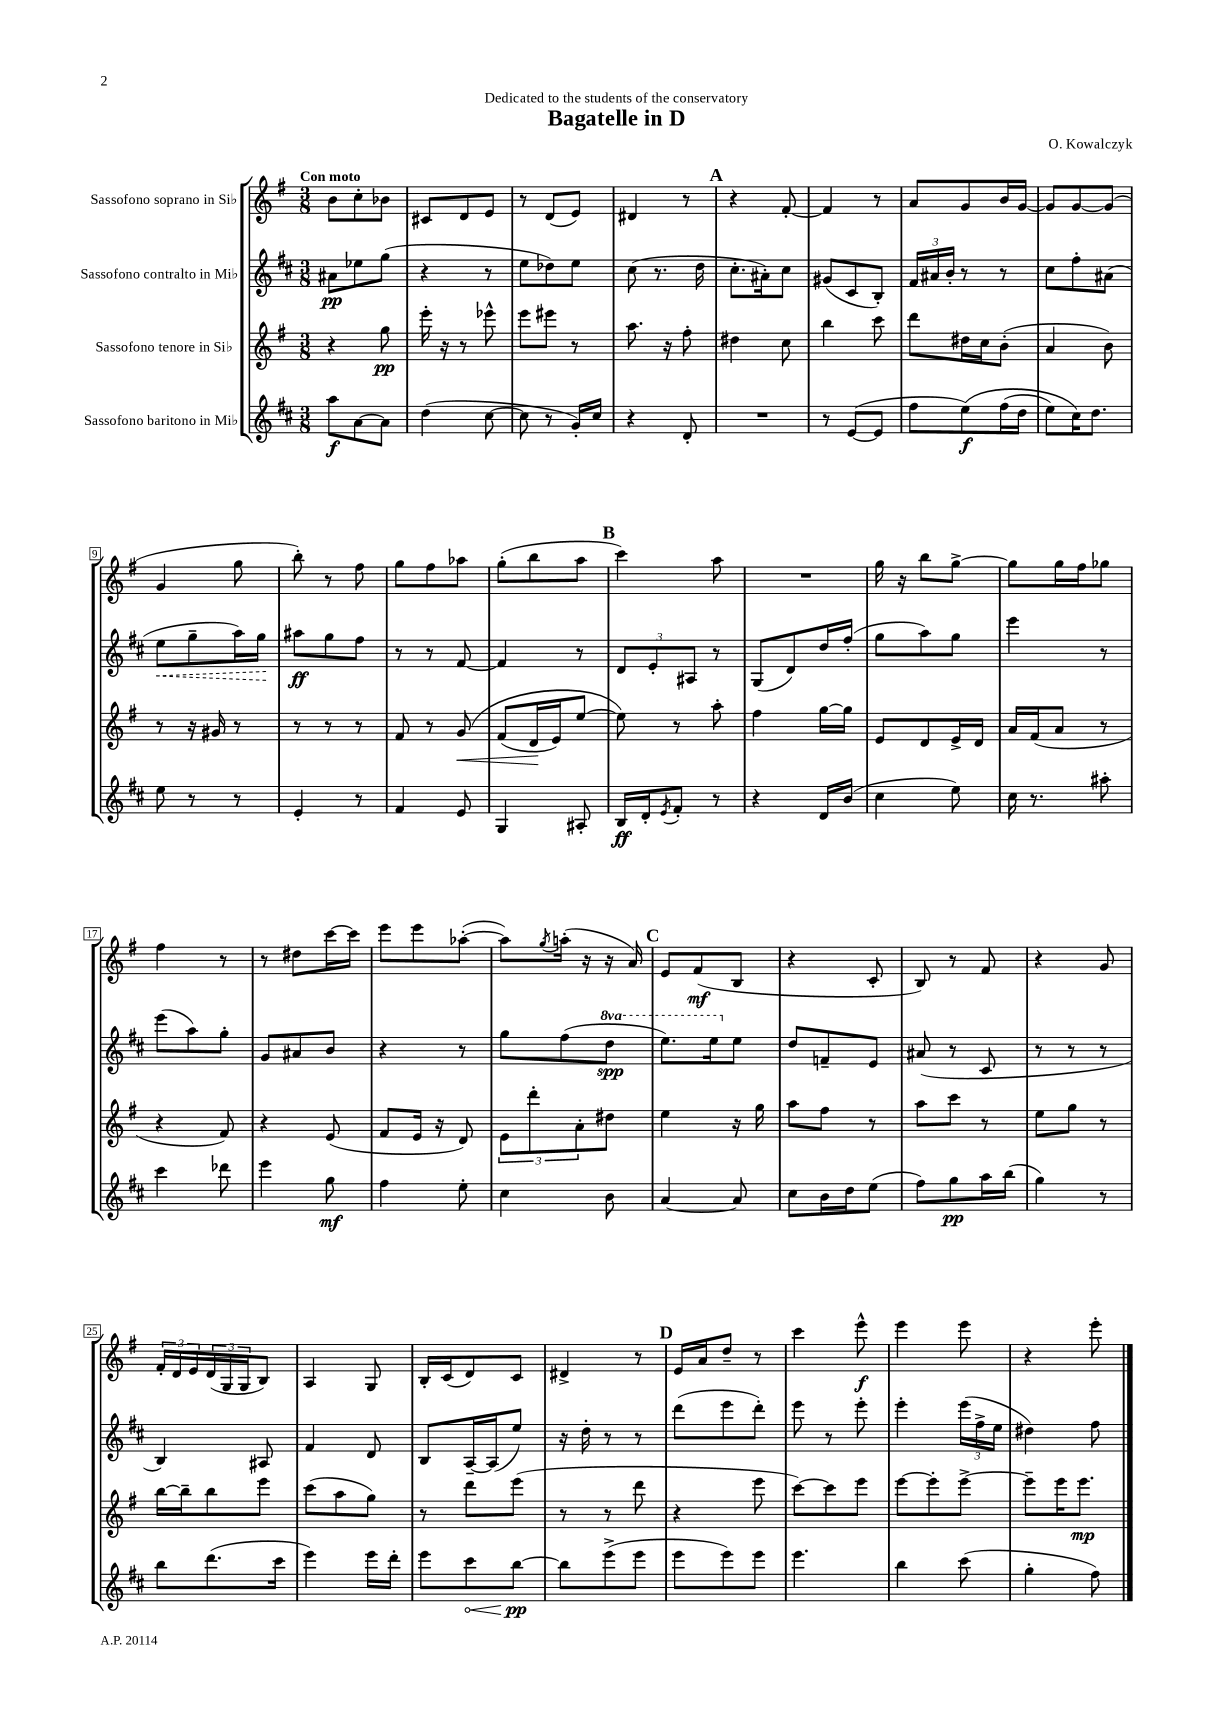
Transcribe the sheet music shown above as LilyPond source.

\header { title = "Bagatelle in D" composer = "O. Kowalczyk" dedication = "Dedicated to the students of the conservatory" }
<<
\new StaffGroup <<
\new Staff = "s0" \with { instrumentName = "Sassofono soprano in Sib" } {
    \clef treble \key g \major \numericTimeSignature \time 3/8 \tempo "Con moto"
    b'8 c''8-. bes'8 |
    cis'8 d'8 e'8 |
    r8 d'8( e'8) |
    dis'4 r8 |
    \mark \markup { \bold "A" } r4 fis'8~-. |
    fis'4 r8 |
    a'8 g'8 b'16 g'16~ |
    g'8 g'8~ g'8( |
    g'4 g''8 |
    b''8-.) r8 fis''8 |
    g''8 fis''8 aes''8 |
    g''8-.( b''8 a''8 |
    \mark \markup { \bold "B" } c'''4) a''8 |
    R4. |
    g''16 r16 b''8 g''8~-> |
    g''8 g''16 fis''16 ges''8 |
    fis''4 r8 |
    r8 dis''8 c'''16~ c'''16 |
    e'''8 e'''8 aes''8~-.( |
    aes''8) \acciaccatura { g''8 } a''16-.( r16 r16 a'16) |
    \mark \markup { \bold "C" } e'8 fis'8\mf( b8 |
    r4 c'8-. |
    b8) r8 fis'8 |
    r4 g'8 |
    \tuplet 3/2 { fis'16-. d'16 e'16 } \tuplet 3/2 { d'16( g16 g16 } b8) |
    a4 g8 |
    b16-. c'16( d'8) c'8 |
    dis'4-> r8 |
    \mark \markup { \bold "D" } e'16 a'16 d''8-- r8 |
    c'''4 e'''8-^\f |
    e'''4 e'''8 |
    r4 e'''8-. \bar "|." |
}
\new Staff = "s1" \with { instrumentName = "Sassofono contralto in Mib" } {
    \clef treble \key d \major \numericTimeSignature \time 3/8 \set Staff.ottavationMarkups = #ottavation-simple-ordinals
    ais'8\pp ees''8 g''8( |
    r4 r8 |
    e''8 des''8) e''8 |
    cis''8( r8. d''16 |
    \mark \markup { \bold "A" } cis''8.-. ais'16-.) cis''8 |
    gis'8( cis'8 b8-.) |
    \tuplet 3/2 { fis'16 ais'16 b'16-. } r8 r8 |
    cis''8 fis''8-. ais'8( |
    \once \override Hairpin.style = #'dashed-line e''8\< g''8-- a''16) g''16\! |
    ais''8\ff g''8 fis''8 |
    r8 r8 fis'8~ |
    fis'4 r8 |
    \mark \markup { \bold "B" } \tuplet 3/2 { d'8 e'8-. ais8 } r8 |
    g8( d'8) d''16 fis''16-.( |
    g''8 a''8) g''8 |
    e'''4 r8 |
    e'''8( a''8) g''8-. |
    g'8 ais'8 b'8 |
    r4 r8 |
    g''8 fis''8( \ottava #1 d'''8\spp |
    \mark \markup { \bold "C" } e'''8.) e'''16 \ottava #0 e''8 |
    d''8 f'8-- e'8 |
    ais'8( r8 cis'8 |
    r8 r8 r8 |
    b4) ais8 |
    fis'4 d'8 |
    b8 a16~-- a16( e''8) |
    r16 d''16-. r8 r8 |
    \mark \markup { \bold "D" } d'''8( e'''8 d'''8-.) |
    e'''8 r8 e'''8-. |
    e'''4-. \tuplet 3/2 { e'''16( fis''16-> e''16 } |
    dis''4) fis''8 \bar "|." |
}
\new Staff = "s2" \with { instrumentName = "Sassofono tenore in Sib" } {
    \clef treble \key g \major \numericTimeSignature \time 3/8
    r4 g''8\pp |
    e'''16-. r16 r8 ees'''8-^ |
    e'''8 eis'''8 r8 |
    a''8. r16 fis''8-. |
    \mark \markup { \bold "A" } dis''4 c''8 |
    b''4 c'''8 |
    d'''8 dis''16 c''16 b'8-.( |
    a'4 b'8) |
    r8 r16 gis'16 r8 |
    r8 r8 r8 |
    fis'8 r8 g'8\<\( |
    fis'8( d'16\! e'16) e''8~ |
    \mark \markup { \bold "B" } e''8\) r8 a''8-. |
    fis''4 g''16~ g''16 |
    e'8 d'8 e'16-> d'16 |
    a'16 fis'16( a'8 r8 |
    r4 fis'8) |
    r4 e'8( |
    fis'8 e'16 r16 d'8) |
    \tuplet 3/2 { e'8 d'''8-. a'8-. } dis''8 |
    \mark \markup { \bold "C" } e''4 r16 g''16 |
    a''8 fis''8 r8 |
    a''8 c'''8 r8 |
    e''8 g''8 r8 |
    b''16~ b''16-- b''8 e'''8 |
    c'''8( a''8 g''8) |
    r8 d'''8 e'''8( |
    r8 r8 d'''8 |
    \mark \markup { \bold "D" } r4 e'''8 |
    c'''8~) c'''8 e'''8 |
    e'''8~ e'''8-. e'''8~-> |
    e'''8-- e'''16 e'''8.\mp \bar "|." |
}
\new Staff = "s3" \with { instrumentName = "Sassofono baritono in Mib" } {
    \clef treble \key d \major \numericTimeSignature \time 3/8
    a''8\f a'8~ a'8 |
    d''4( cis''8~ |
    cis''8 r8 g'16-.) cis''16 |
    r4 d'8-. |
    \mark \markup { \bold "A" } R4. |
    r8 e'8~( e'8 |
    fis''8 e''8\f)\( fis''16( d''16 |
    e''8) cis''16\) d''8. |
    e''8 r8 r8 |
    e'4-. r8 |
    fis'4 e'8 |
    g4 ais8-. |
    \mark \markup { \bold "B" } b16\ff d'16-. \acciaccatura { e'8 } fis'8-. r8 |
    r4 d'16 b'16( |
    cis''4 e''8) |
    cis''16 r8. ais''8-. |
    cis'''4 des'''8 |
    e'''4 g''8\mf |
    fis''4 e''8-. |
    cis''4 b'8 |
    \mark \markup { \bold "C" } a'4~ a'8 |
    cis''8 b'16 d''16 e''8( |
    fis''8) g''8\pp a''16 b''16( |
    g''4) r8 |
    b''8 d'''8.( cis'''16 |
    e'''4) e'''16 d'''16-. |
    e'''8 \once \override Hairpin.circled-tip = ##t cis'''8\< b''8~\pp\! |
    b''8 e'''8->( e'''8 |
    \mark \markup { \bold "D" } e'''8 e'''8) e'''8 |
    e'''4. |
    b''4 cis'''8( |
    g''4-. fis''8) \bar "|." |
}
>>
>>
\layout { \context { \Score \override BarNumber.stencil = #(make-stencil-boxer 0.1 0.3 ly:text-interface::print) } }
